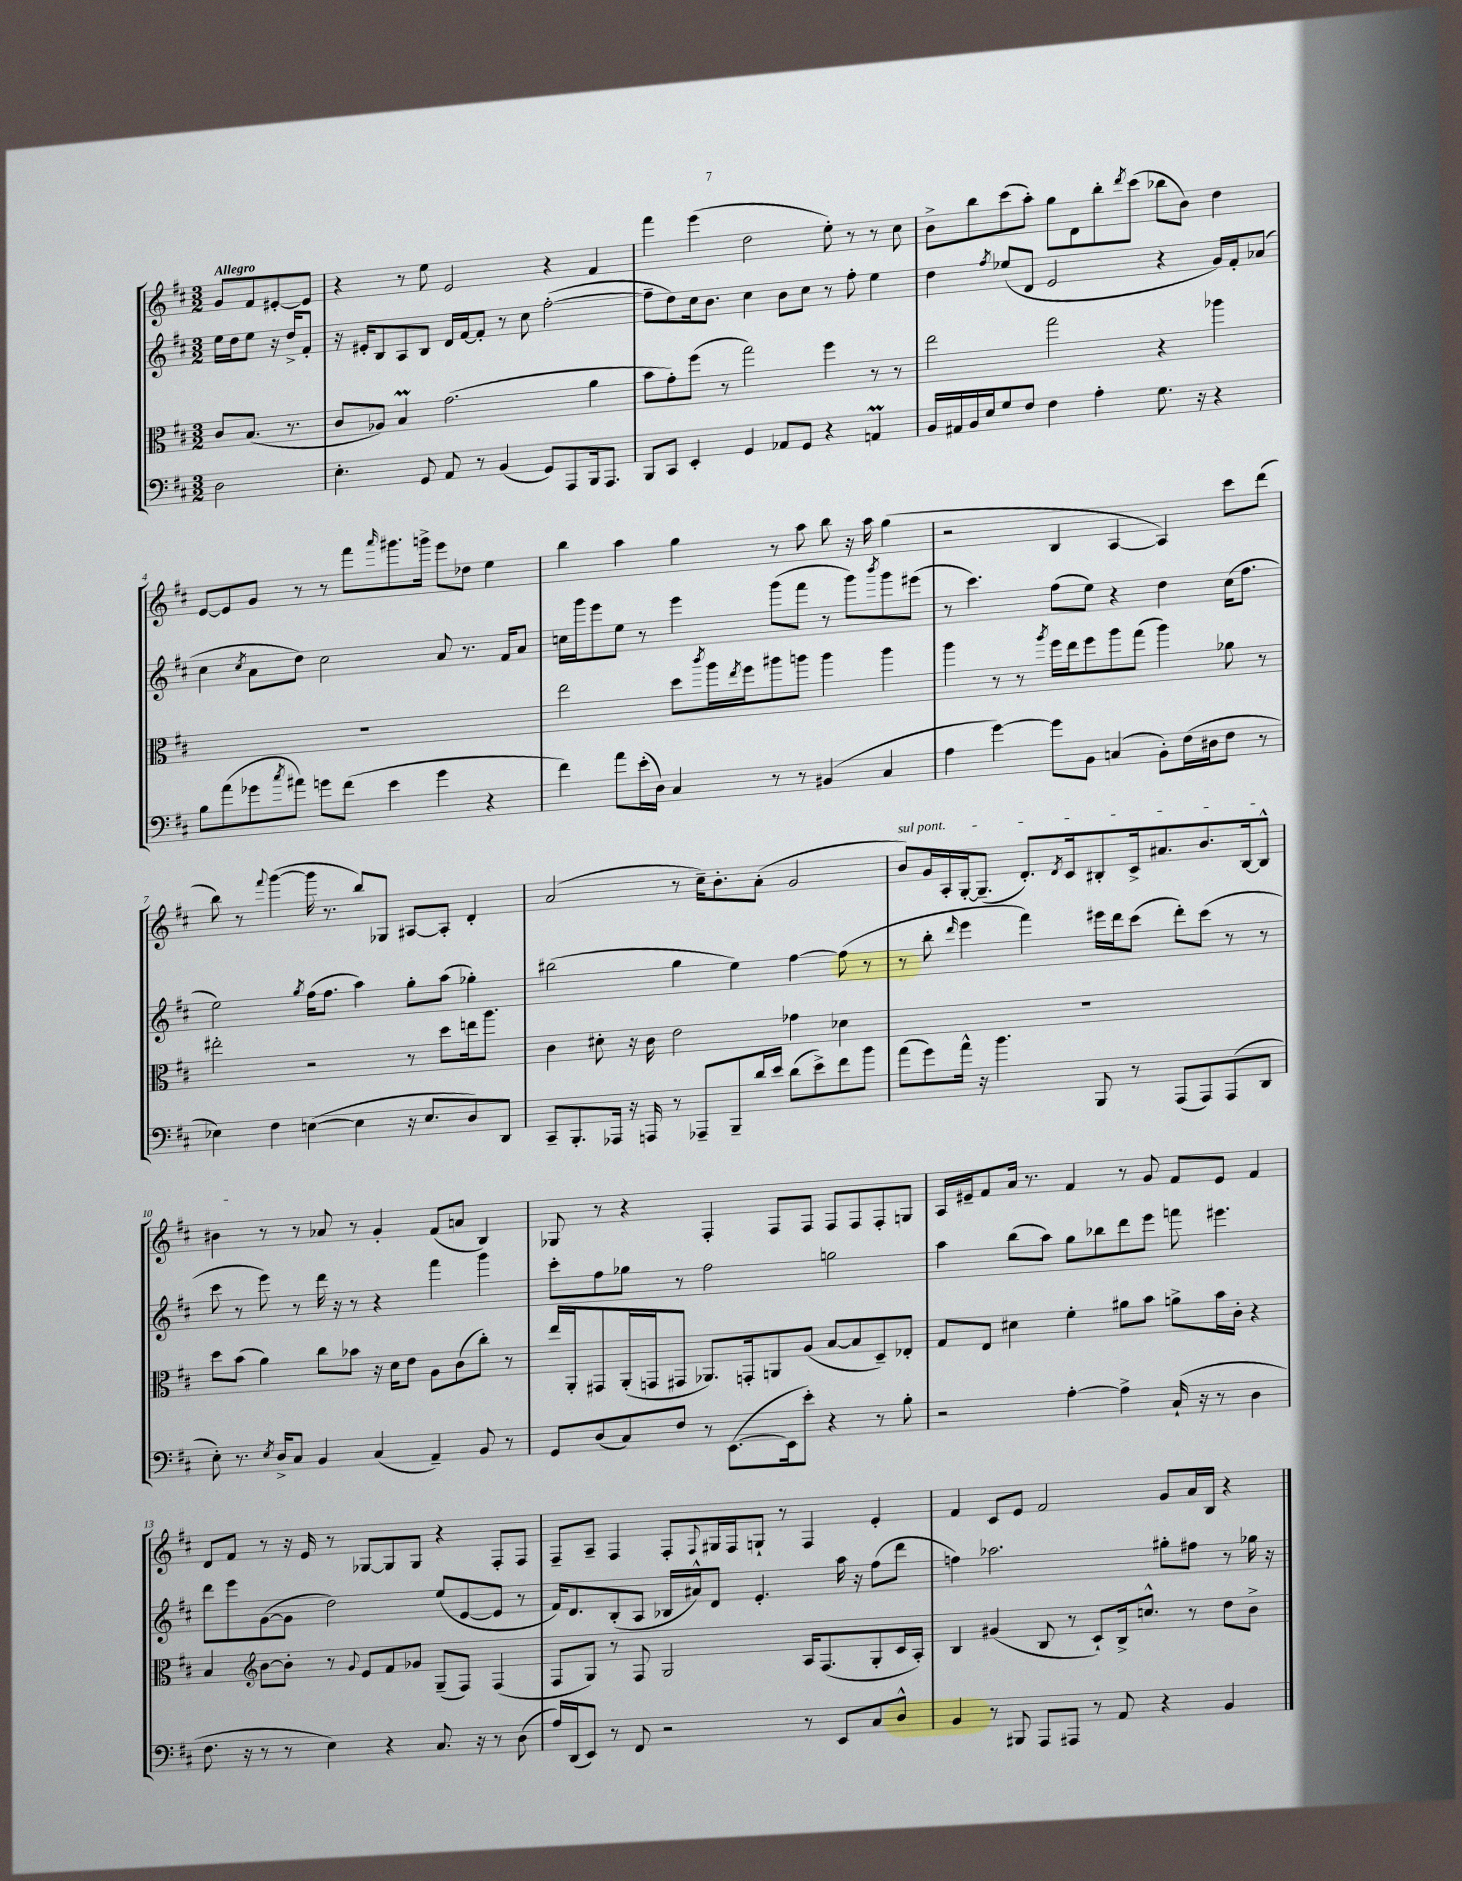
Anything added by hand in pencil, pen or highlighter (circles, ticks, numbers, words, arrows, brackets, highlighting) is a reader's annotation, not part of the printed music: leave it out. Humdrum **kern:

**kern	**kern	**kern	**kern
*staff4	*staff3	*staff2	*staff1
*clefF4	*clefC3	*clefG2	*clefG2
*k[f#c#]	*k[f#c#]	*k[f#c#]	*k[f#c#]
*M3/2	*M3/2	*M3/2	*M3/2
2D	8c#	16ee	8g
.	.	16dd	.
.	(8.B	8ee	8f#
.	.	16r	[8e#'
.	8.r	16dd^	.
.	.	8f#'	8e#]
=	=	=	=
4.E'	8c#	16r	4r
.	.	16e#'	.
.	8A-)	8B	.
.	4B	8A	8r
8GG	.	8B	8ee
8AA	(2.g	16d	2e
.	.	[16f#	.
8r	.	8f#']	.
(4BB	.	8r	.
.	.	8cc#	.
8GG)	.	([2ff#'	4r
8AAA	.	.	.
16BBB	4a	.	4f#
8.AAA	.	.	.
=	=	=	=
8BBB	8b	8ff#~]	4fff#
8CC#	8g')	8dd)	.
4EE'	(8ff#	16cc#	(4eee
.	.	8.b	.
.	8r	.	.
4GG	2gg)	4cc#	2dd
8AA-	.	8b	.
8GG	.	8cc#	.
4r	4ff#	8r	8ee')
.	.	8ff#'	8r
4AA	8r	4ee	8r
.	8r	.	8cc#
=	=	=	=
16BB	2ee	4dd	8b^
16AA#	.	.	.
16BB	.	.	8bb
16E	.	.	.
.	.	8qff#	.
8G	.	(8ee-	(8ccc#
8F#	.	8d	8aa')
4F#	2gg	2e	8gg
.	.	.	8d
4A'	.	.	8bb'
.	.	.	8qddd
.	.	.	(8ccc#
8.G	4r	4r	8bb-
.	.	.	8b)
16r	.	.	.
4r	4aa-	16g)	4dd
.	.	16f#'	.
.	.	(8a-	.
=	=	=	=
8B	1.r	4cc#	[8e
(8a	.	.	8e]
.	.	8qcc#	.
8g-	.	8a	8g
8qcc#	.	.	.
8a#)	.	8dd)	8r
8g	.	2cc#	8r
(8f#	.	.	8fff#
.	.	.	16qqaaa
4e	.	.	8.ggg#
.	.	.	16ggg^
4g	.	8a	8eee
.	.	8.r	8dd-
4r	.	.	4ee
.	.	16f#	.
.	.	8a	.
=	=	=	=
4f#)	2ee	16cc	4bb
.	.	16ggg	.
.	.	8eee	.
8a	.	8ee	4aa
(16e'	.	8r	.
16D)	.	.	.
4C#	8dd	4eee	4gg
.	8qccc#	.	.
.	16aa	.	.
.	8qee	.	.
.	16ff#	.	.
8r	8aa#	(8ggg	8r
8r	8aa	8fff#	8aa
(4BB#	4aa	8r	8bb
.	.	8ggg)	16r
.	.	.	16aa
.	.	8qbbb	.
4C#	4aa	8ggg	(4gg
.	.	(8eee#	.
=	=	=	=
4A	4aa	8r	2r
.	.	4.ccc#)	.
[4g)	8r	.	.
.	8r	.	.
.	8qaa	.	.
8g]	16ff#	(8ff#	4B
.	16ee	.	.
8BB	8ff#	8ee)	.
(4C	8aa	4r	[4A
.	(8gg	.	.
8BB')	4aa)	4dd	4A])
(16F#	.	.	.
16D#	.	.	.
8F#	8a-	(16cc#	8ccc#
.	.	8.ff#	.
8r	8r	.	(8ddd
=	=	=	=
4E-)	2ee#'	2ee)	8bb)
.	.	.	8r
.	.	.	8qqfff#
4F#	.	.	([4ggg
.	.	8qgg	.
([4E	2r	(16ff#	16ggg]
.	.	8.ff#	8.r
4E]	.	4aa)	8bb)
.	.	.	8G-
16r	8r	8gg'	[8A#
8.E	.	.	.
.	8dd	(8aa	8A#']
8D)	16ee	4gg-')	4d'
.	8.aa	.	.
8DD	.	.	.
=	=	=	=
8CC#~	4c#	(2bb#	(2a
8.BBB'	.	.	.
.	8d#'	.	.
16AAA-	.	.	.
16r	16r	.	.
16AAA	16c#	.	.
8r	2e	4gg	8r
8AAA-~	.	.	16cc#~)
.	.	.	8.b'
8BBB~	.	4ee)	.
16d	.	.	(8a'
16e	.	.	.
(8d	4g-	[4ff#	2g
8e^)	.	.	.
8f#	4d-	(8ff#]	.
8b	.	8r	.
=	=	=	=
(8a	1.r	8r	8b)
8g)	.	8bb'	16g
.	.	.	16A'
.	.	16qqddd	.
16a^^	.	4eee	[16G'
16r	.	.	(8.G~]
4.b	.	.	.
.	.	4fff#)	8.d')
.	.	.	8qd
.	.	.	16c#
8BBB	.	16eee#	8B#'
.	.	16ddd	.
8r	.	(8ccc#	16c#^
.	.	.	8.a#
(8AAA	.	8ddd')	.
8AAA)	.	(8ccc#	8.b
(8AAA	.	8r	.
.	.	.	[16B#
8DD	.	8r	8B#^^]
=	=	=	=
8E')	8dd	8ccc#	4b#
8.r	(8b	8r	.
.	4a)	8eee)	8r
8qE	.	.	.
16D^	.	.	.
8C#	.	8r	8r
4BB	8cc#	16ddd	8a-
.	.	16r	.
.	8b-	8r	8r
(4C#	16r	4r	4g'
.	16d	.	.
.	8e	.	.
4AA~)	8A	4fff#	(8f#
.	(8c#	.	8a
8BB	8cc#')	4ggg	4B)
8r	8r	.	.
=	=	=	=
8GG	16ee	8ccc#'	8G-
.	16AA'	.	.
(8D	8GG#	8ff#	8r
8C#)	(16AA'	8gg-	4r
.	16GG	.	.
8F#	8GG#	8r	.
8r	8.AA-)	2ff#	4F#'
([8.EE	.	.	.
.	16GG'	.	.
.	8AA	.	8F#
16EE]	.	.	.
8e')	(8A	.	8F#
4r	[8B	2gg	8F#
.	8B]	.	8F#
8r	8D~)	.	8F#'
8B'	8E-'	.	8G
=	=	=	=
2r	8G	4aa	16A
.	.	.	16e#~
.	8E	.	8f#
.	4d#	(8bb	16a
.	.	.	8.r
.	.	8aa)	.
[4A'	4f#'	8gg	4f#
.	.	8bb-	.
4A^]	8a#	8ddd	8r
.	8b	8eee	8g
(16C#`	8a^	8fff	8f#
16r	.	.	.
8r	16b	4.eee#	8e#
.	16c#'	.	.
4D	4r	.	4f#
=	=	=	=
8.F#	4B	8ddd	8d
.	.	8eee	8f#
16r	.	.	.
*	*clefG2	*	*
8r	[8b	([8g	8r
8r	8b']	8g]	16r
.	.	.	16e
4E)	8r	2dd)	8r
.	8qqg	.	.
.	8e	.	[8G-
4r	8f#	.	8G-]
.	8g-	.	8G-
8.C#	(8G~	(8ee	4r
.	8F#)	[8e	.
16r	.	.	.
8r	(4F#	8e]	8F#'
(8D	.	8r	8F#
=	=	=	=
16A)	8F#	16f#)	8F#~
(16DD	.	8.d	.
8EE)	8G)	.	8A~
8r	8r	(8B'	4F#
8FF#	8F#	8A	.
2r	2G	16B-	8F#'
.	.	16a#^^)	.
.	.	.	8qqF#
.	.	8d	16G#
.	.	.	16F#
.	.	4.e'	8G`
.	.	.	8r
8r	16A	.	4F#
.	(8.F#	.	.
8EE	.	16aa	.
.	.	16r	.
8C#	8G'	(8ff#	4e'
8D^^	16c#	8ddd	.
.	16A')	.	.
=	=	=	=
4BB	4B	4ff)	4f#
8r	(4g#	2.aa-	8c#
8BBB#	.	.	8e
8AAA'	8B	.	2f#
8AAA#	8r	.	.
8r	8c#`)	.	.
8AA	16B^	.	.
.	8.cc^^	.	.
4r	.	8gg#'	8g
.	8r	8ff#	16a
.	.	.	16B
4BB	8dd	8r	4r
.	8b^	16gg-	.
.	.	16r	.
==	==	==	==
*-	*-	*-	*-
